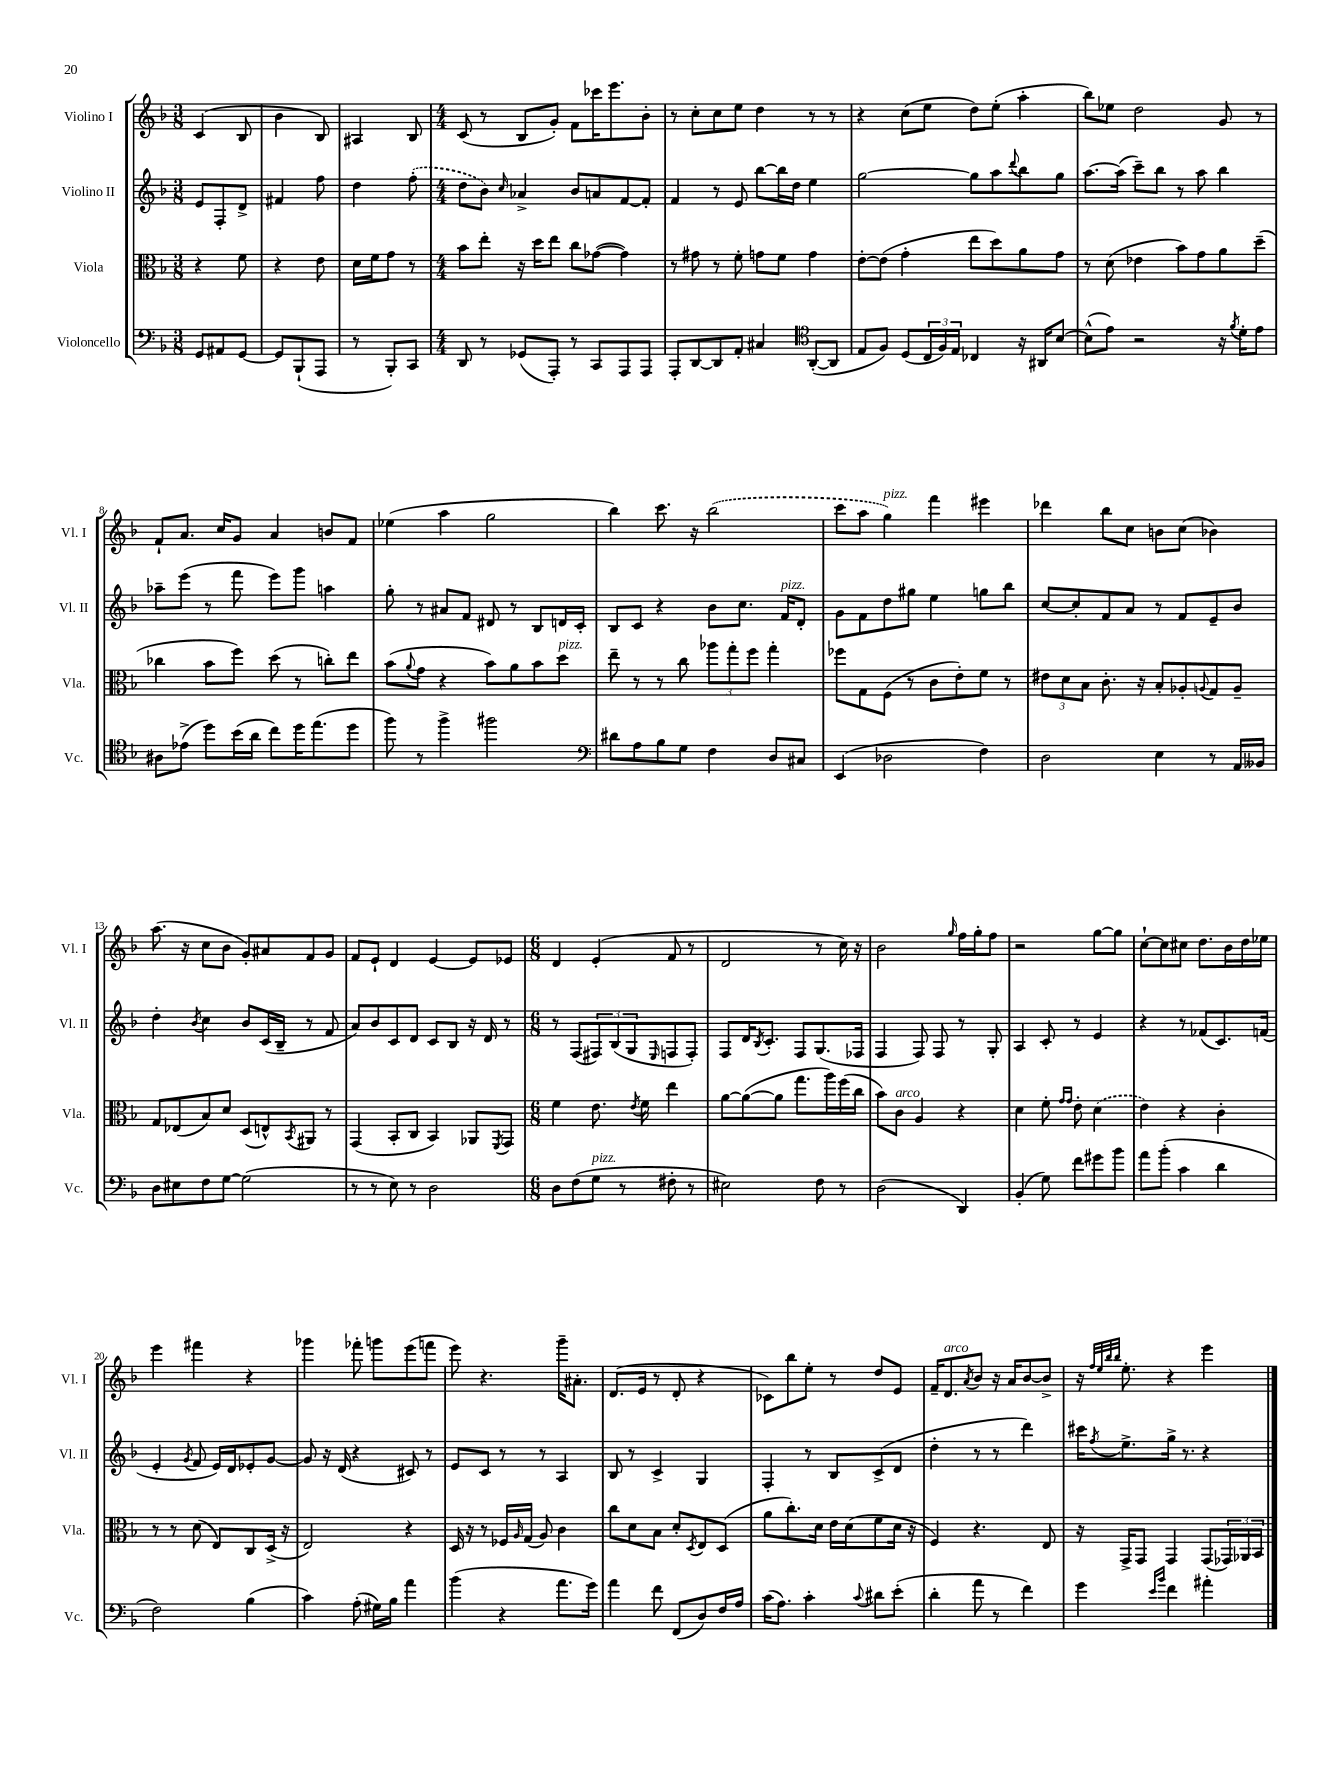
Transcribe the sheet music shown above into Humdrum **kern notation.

**kern	**kern	**kern	**kern
*staff4	*staff3	*staff2	*staff1
*clefF4	*clefC3	*clefG2	*clefG2
*k[b-]	*k[b-]	*k[b-]	*k[b-]
*M3/8	*M3/8	*M3/8	*M3/8
8GG	4r	8e	(4c
8AA#	.	8F'	.
[8GG	8f	8d^	8B-
=	=	=	=
8GG]	4r	4f#	4b-
(8BBB-`	.	.	.
8AAA	8e	8ff	8B-)
=	=	=	=
8r	16d	4dd	4A#
.	16f	.	.
8BBB-')	8g	.	.
8CC	8r	(8ff'	8B-
=	=	=	=
*M4/4	*M4/4	*M4/4	*M4/4
8DD	8b-	8dd	(8c
8r	8ee'	8b-)	8r
.	.	16qqcc	.
(8GG-	16r	4a-^	8B-
.	16dd	.	.
8AAA')	8ee	.	8g')
8r	8cc	8b-	8f
8CC	([8g-	8a	16ccc-
.	.	.	8.eee
8AAA	4g-])	[8f	.
8AAA	.	8f']	8b-'
=	=	=	=
8AAA'	8r	4f	8r
[8DD	8g#	.	8cc'
8DD]	8r	8r	8cc
8AA'	8f'	8e	8ee
4C#	8g	[8bb-	4dd
.	8f	16bb-]	.
.	.	16dd	.
*clefC4	*	*	*
([8AA'	4g	4ee	8r
8AA]	.	.	8r
=	=	=	=
8E	[8e'	[2gg	4r
8F)	(8e]	.	.
(8D	4g'	.	(8cc
24C	.	.	8ee
24F)	.	.	.
24E	.	.	.
4C-	8ee	8gg]	8dd)
.	8dd)	8aa	(8ee'
.	.	8qqddd	.
16r	8a	8bb-	4aa'
16AA#	.	.	.
[8B-	8g	8gg	.
=	=	=	=
(8B-^^]	8r	[8.aa	8bb-)
8e)	(8d	.	8ee-
.	.	(16aa]	.
2r	4e-	8ccc~)	2dd
.	.	8bb-	.
.	8b-)	8r	.
.	8g	8aa	.
16r	8a	4bb-	8g
8qf	.	.	.
16d'	.	.	.
8e	(8dd~	.	8r
=	=	=	=
8A#	4cc-	8aa-~	8f`
(8e-^	.	(8eee	8.a
8dd)	8b-	8r	.
.	.	.	16cc
(16b-	8ff)	8fff	8g
16a	.	.	.
8cc)	(8dd	8eee)	4a
16dd	8r	8ggg	.
(8.ee	.	.	.
.	8cc')	4aa	8b
8dd	8ee	.	8f
=	=	=	=
8ff)	(8b-	8gg'	(4ee-
.	8qqa	.	.
8r	8g	8r	.
4ff^	4r	8a#	4aa
.	.	8f	.
2ff#	8b-)	8d#	2gg
.	8a	8r	.
.	8b-	8B-	.
.	8dd	16d	.
.	.	16c'	.
=	=	=	=
*clefF4	*	*	*
8d#	8ee~	8B-	4bb-)
8A	8r	8c	.
8B-	8r	4r	8.ccc
8G	8cc	.	.
.	.	.	16r
4F	12aa-	8b-	(2bb-
.	12gg'	.	.
.	.	8.cc	.
.	12ff	.	.
8D	4gg'	.	.
.	.	16f	.
8C#	.	8d'	.
=	=	=	=
(4EE	8ff-	8g	8ccc
.	8G	8f	8aa
2D-	(8F	8dd	4gg)
.	8r	8gg#	.
.	8c	4ee	4fff
.	8e')	.	.
4F)	8f	8gg	4eee#
.	8r	8bb-	.
=	=	=	=
2D	12e#	[8cc	4ddd-
.	12d	.	.
.	.	8cc']	.
.	12B-	.	.
.	8.c'	8f	8bb-
.	.	8a	8cc
.	16r	.	.
4E	8B-'	8r	8b
.	8A-'	8f	(8cc
.	8qqA	.	.
8r	8G	8e~	4b-)
16AA	8A~	8b-	.
16BB--	.	.	.
=	=	=	=
8D	8G	4dd'	(8.aa
8E#	(8E-	.	.
.	.	.	16r
.	.	8qb-	.
8F	8B-)	4cc	8cc
[8G	8d	.	8b-
(2G]	(8D	8b-	8g')
.	8E^^)	(16c	8a#
.	.	16B-~	.
.	8qBB-	.	.
.	8AA#	8r	8f
.	8r	8f	8g
=	=	=	=
8r	(4GG	8a)	8f
8r	.	8b-	8e`
8E)	8BB-'	8c	4d
8r	8C	8d	.
2D	4BB-)	8c	[4e
.	.	8B-	.
.	8AA-	16r	8e]
.	.	16d	.
.	8qFF	.	.
.	8GG	8r	8e-
=	=	=	=
*M6/8	*M6/8	*M6/8	*M6/8
8D	4f	8r	4d
(8F	.	(8F	.
8G	8.e	12F#)	(4e'
.	.	(12B-	.
8r	.	.	.
.	.	12G	.
.	8qe	.	.
.	16f	.	.
.	.	16qqE	.
8F#'	4ee	8F	8f
8r	.	8F')	8r
=	=	=	=
2E#)	[8a	8F	2d
.	(8a_	16d	.
.	.	8qB-	.
.	.	8.c'	.
.	8a]	.	.
.	8.gg	8F	.
8F	.	(8.G	8r
.	16aa)	.	.
8r	(16ff	.	16cc)
.	16cc	16F-	16r
=	=	=	=
(2D	8b-)	4F	2b-
.	8c	.	.
.	4A	8F)	.
.	.	8F	.
.	.	.	16qqgg
4DD)	4r	8r	16ff
.	.	.	16gg'
.	.	8G'	8ff
=	=	=	=
(4BB-'	4d	4A	2r
8G)	8f'	8c'	.
.	16qqg	.	.
.	16qqg	.	.
8f	8e'	8r	.
8g#	(4d	4e	[8gg
8b-	.	.	8gg]
=	=	=	=
8a	4e)	4r	[8cc`
(8b-'	.	.	8cc]
4c	4r	8r	8cc#
.	.	(8f-	8.dd
4d	4c'	8.c)	.
.	.	.	16b-
.	.	.	16dd
.	.	(16f	16ee-
=	=	=	=
2F)	8r	4e'	4eee
.	8r	.	.
.	.	8qg	.
.	(8d	8f	4fff#
.	8E)	16e)	.
.	.	16d	.
(4B-	8C	8e-'	4r
.	(16D^	[8g	.
.	16r	.	.
=	=	=	=
4c)	2E)	8g]	4ggg-
.	.	16r	.
.	.	(16d	.
(8A'	.	4r	8fff-'
16G#)	.	.	8ggg
16B-	.	.	.
4a	4r	8c#)	(8eee
.	.	8r	8fff
=	=	=	=
(4b-	16D	8e	8eee)
.	16r	.	.
.	8r	8c	4.r
4r	16F-	8r	.
.	16qqA	.	.
.	(16G	.	.
.	8A)	8r	.
8.a	4c	4A	16ggg~
.	.	.	8.a#'
16g)	.	.	.
=	=	=	=
4a	8cc	8B-	(8.d
.	8d	8r	.
.	.	.	16e
8f	8B-	4c^	8r
(8FF	8d'	.	8d'
.	8qD	.	.
8D)	8E	4G	4r
16F	(8D	.	.
16A	.	.	.
=	=	=	=
(16c	8a	4F'	8c-)
8.A)	.	.	.
.	8.cc')	.	8bb-
4c'	.	8r	8ee'
.	16d	.	.
.	16e	8B-	8r
.	(16d	.	.
8qqc	.	.	.
8d#	8f	(8c^	8dd
(8e'	16d	8d	8e
.	16r	.	.
=	=	=	=
4d'	4F)	4dd'	16f~
.	.	.	8.d
.	.	.	8qa
8a	4.r	8r	8b-
8r	.	8r	16r
.	.	.	16a
4f)	.	4ddd)	[8b-
.	8E	.	8b-^]
=	=	=	=
4g	16r	16ccc#	16r
.	.	.	32qqff
.	.	.	32qqee
.	.	.	32qqbb-
.	.	8qff	32qqbb-
.	16GG^	8.ee^	8.ee'
.	8GG	.	.
16qqe	.	.	.
16qqb-	.	.	.
4f	4GG	16gg^	4r
.	.	8.r	.
4a#'	(8GG	4r	4eee
.	24GG-)	.	.
.	24AA-	.	.
.	24BB-	.	.
==	==	==	==
*-	*-	*-	*-
